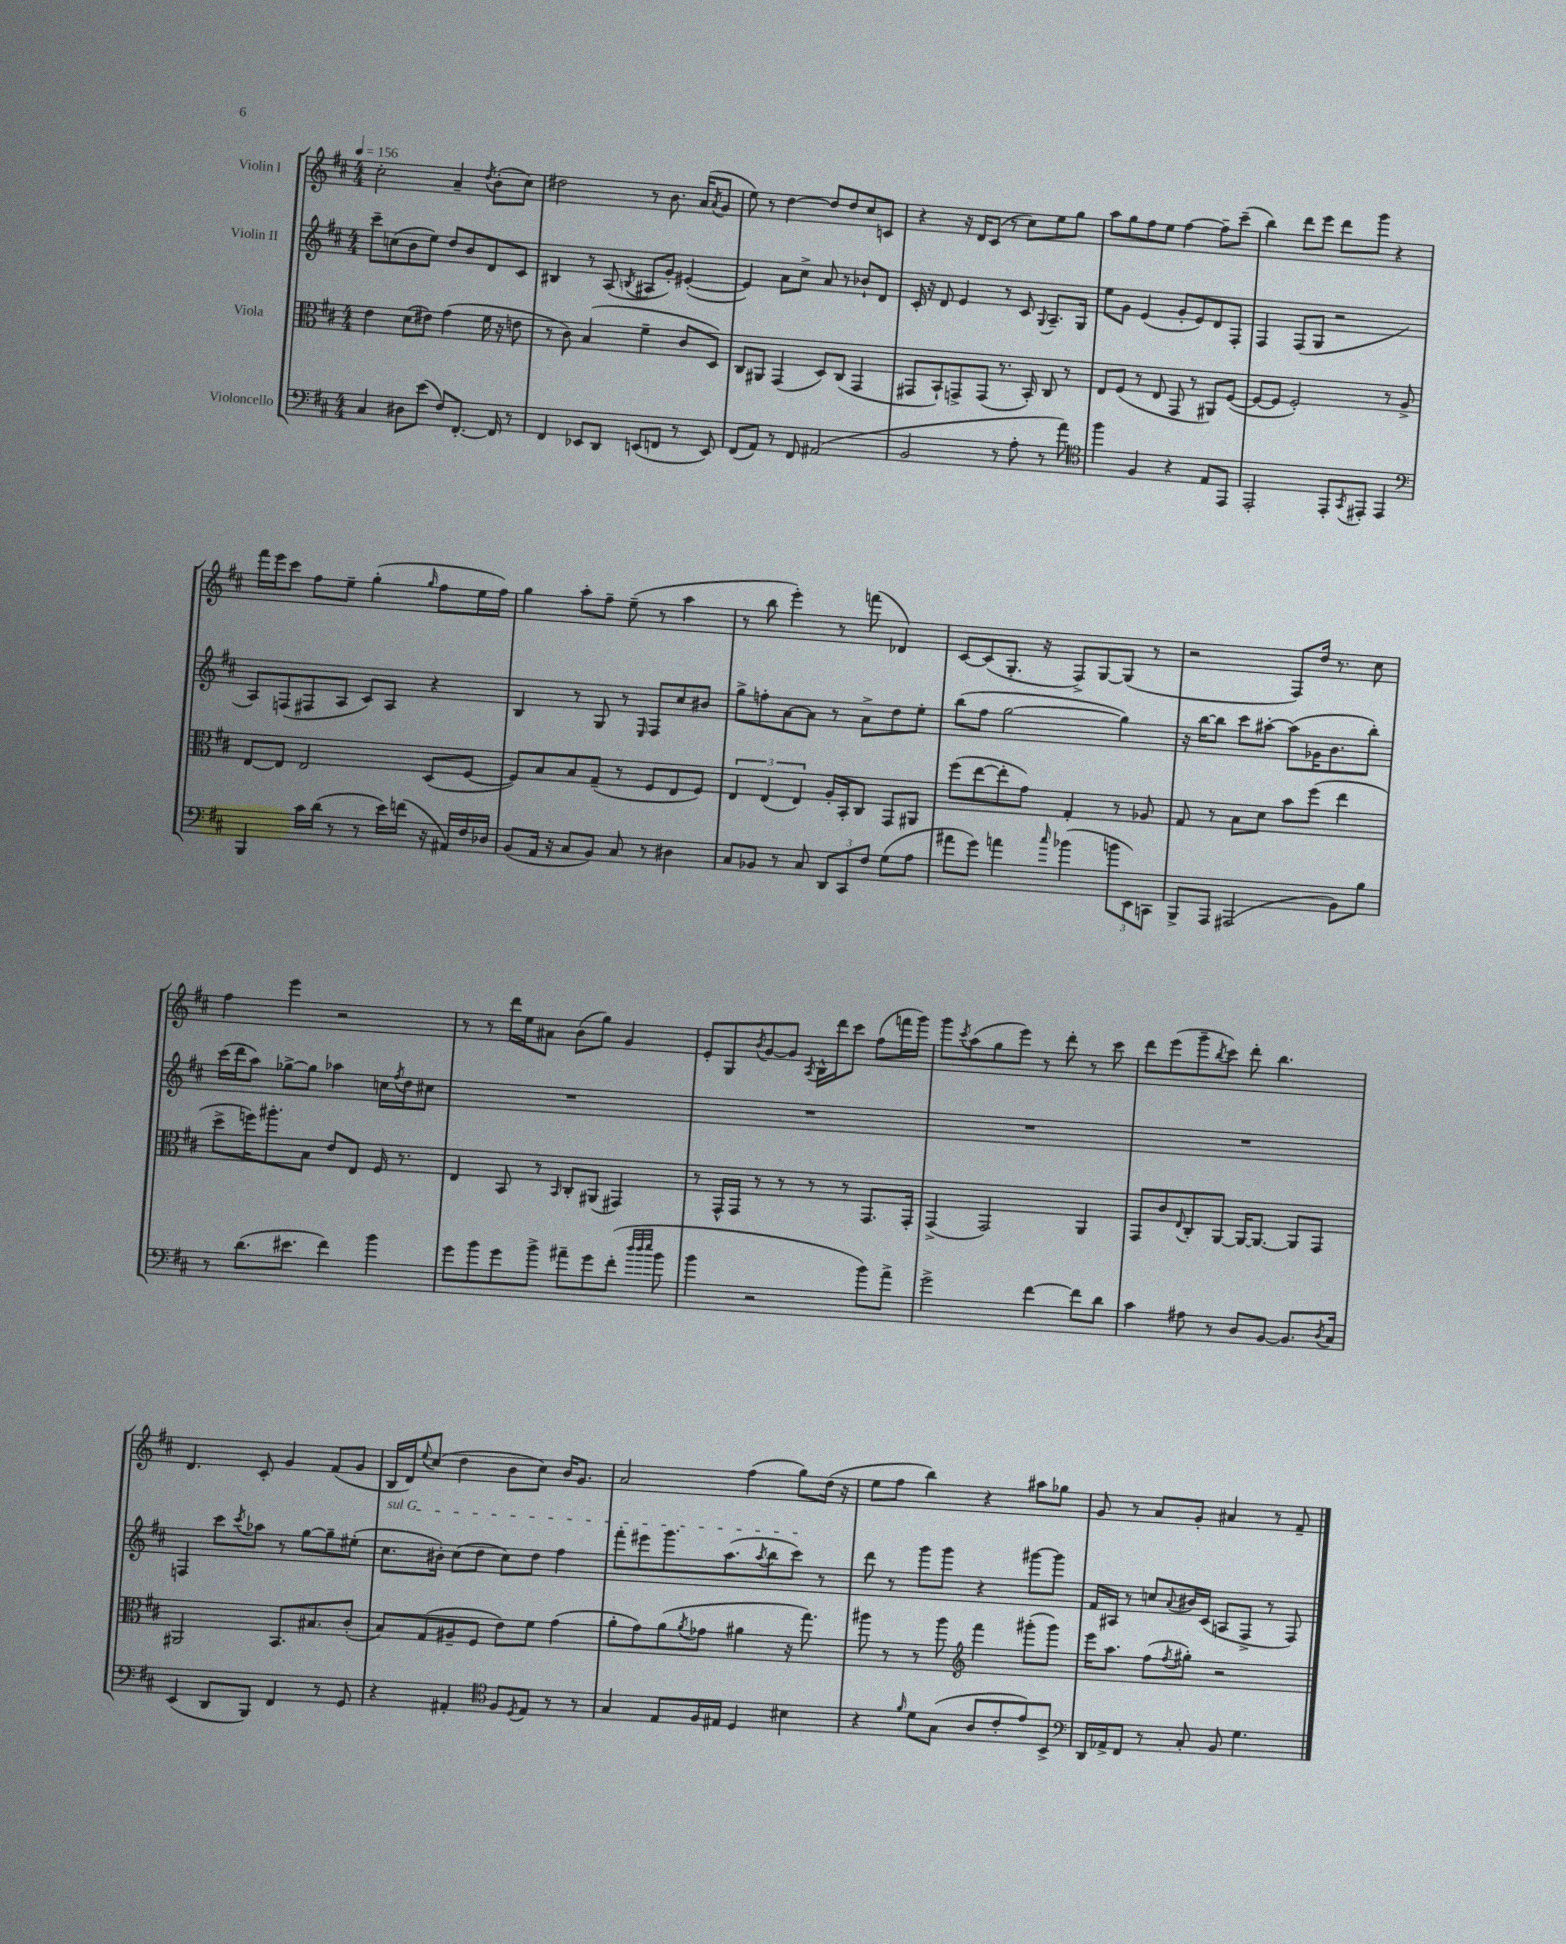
<<
\new StaffGroup <<
\new Staff = "s0" \with { instrumentName = "Violin I" } {
    \clef treble \key d \major \numericTimeSignature \time 4/4 \tempo 4 = 156
    cis''2-. a'4-- \acciaccatura { d''8 } b'8-.( cis''8) |
    dis''2 r8 b'8. a'16( \acciaccatura { a'8 } g'8 |
    e''8) r8 d''4~ d''8 d''8 cis''8 c'8 |
    r4 r16 d'16 cis'8( r8 cis''8) e''8 g''8 |
    a''8 g''8 fis''8 e''8 fis''4~ fis''8-- cis'''8--( |
    b''4) d'''8 e'''8 d'''8 g'''8 r4 |
    fis'''16 e'''16 cis'''8 fis''8 e''8-- g''4-.( \grace { g''16 } fis''8 e''16 fis''16) |
    g''4 a''8-. fis''8-- e''8--( r8 a''4 |
    r8 b''8 e'''4-.) r8 f'''8( des'4) |
    cis'8~ cis'8( g8.-. r16 fis8->) g8~ g8( r8 |
    r2 fis8) d''16 r8. cis''8 |
    fis''4 e'''4 r2 |
    r8 r8 d'''16 e''16 ais'8 b'8( g''8) g'4 |
    e'8-. g8 \acciaccatura { b'8 } g'8~ g'8 \acciaccatura { a8 } b16-^ d'''16 cis'''8 fis''8( f'''16 g'''16) |
    g'''8 \acciaccatura { cis'''8 } a''8( g''8 e'''8) r8 d'''8-. r8 cis'''8 |
    d'''8 e'''8( g'''8-- \acciaccatura { b''8 } cis'''8) d'''8-. b''4. |
    d'4. cis'8-. g'4 fis'8( g'8 |
    b16 d'16) \appoggiatura { e''8 } cis''8( d''4 b'8 cis''8) b'16 g'8. |
    a'2 fis''4( g''8) d''16( r16 |
    e''8 fis''8 b''4) r4 ais''8 ges''8 |
    g'8 r8 a'8 g'8-. ais'4 r8 fis'8-- \bar "|." |
}
\new Staff = "s1" \with { instrumentName = "Violin II" } {
    \clef treble \key d \major \numericTimeSignature \time 4/4
    cis'''8-- c''8( b'8 e''8) d''8 b'8 d'8 cis'8 |
    bis4 r8 a8( \acciaccatura { b8 } ais8 g'8-.) eis'4~-.( |
    eis'4) a'8 cis''8-> a'8 r8 bes'8-! d'8 |
    cis'16-. r16 d'8 e'4 r8 cis'8 \appoggiatura { g8 } a8.-- g16 |
    e''8 g'8 e'4( g'8-. e'8) d'8 fis8-. |
    fis4 fis8( g8 r2 |
    a8) f8( fis8 a8 cis'8) a8 r4 |
    b4 r8 g8 r8 \grace { e16 } fis8 cis''8 bis'8 |
    g''8-> f''8-. a'8~ a'8 r8 a'8-> d''8 e''8-. |
    b''8( fis''8 g''2~ g''4) |
    r16 b''16~ b''8 cis'''8 ais''8~-. ais''8( ges'16 b'8. b''8-.) |
    cis'''16( d'''16 a''8) ges''8~-> ges''8 aes''4 c''16 \acciaccatura { fis''8 } d''16 cis''8 |
    R1 |
    R1 |
    R1 |
    R1 |
    f4 cis'''8 \acciaccatura { cis'''8 } aes''8 r8 g''8~ g''8-- eis''8-.( |
    \once \override TextSpanner.bound-details.left.text = \markup { \italic "sul G" } cis''8.\startTextSpan bis'16-.) cis''8( d''8 cis''8) d''8 fis''4 |
    fis'''8-. eis'''8 g'''8. a''8.( \acciaccatura { a''8 } b''8 cis'''8\stopTextSpan) r8 |
    d'''8 r8 g'''8 g'''8 r4 gis'''8~ gis'''8 |
    fis'16 ais16 r8 c''8 \appoggiatura { a'8 } bis'16 cis'16( a8 fis8-> r8 fis8) \bar "|." |
}
\new Staff = "s2" \with { instrumentName = "Viola" } {
    \clef alto \key d \major \numericTimeSignature \time 4/4
    e'4 d'8( eis'8) g'4( fis'16 r16 e'8 |
    r8 cis'8) b4( fis'4-- cis'8 d8) |
    cis8 ais,8 g,4( d8) cis8( g,4 |
    gis,8 b,8-!) g,8-> g,8( r8. b,16-.) cis8 r8 |
    e8 fis8( r8 e8 g,8 r8 ais,8) fis8~( |
    fis8~ fis8 fis2-.) r8 a8-> |
    e8~ e8 e2 d8( fis8~ |
    fis8) b8 b8 g8--( r8 fis8 e8 fis8) |
    \tuplet 3/2 { e4 e4( e4) } a16-. b,16-. cis8 g,8 ais,8 |
    fis''8( e''8~ e''8-. g'8) g4-. r8 aes8 |
    g8 r8 b8 d'8 b'8 fis''8( e''4 |
    d''8-> f''16) ais''8.-. b8 e'8 e8 fis16 r8. |
    e4 b,8 r8 \grace { b,16 } cis8-. ais,8( gis,4) |
    r8 g,16-^ g,16 r8 r8 r8 r8 g,8. g,16-. |
    g,4->( g,2) a,4 |
    g,8 cis'8 \appoggiatura { e8 } cis8-. a,8~ a,16~ a,8.~ a,8 g,8 |
    ais,2 b,8. bis8. cis'8-.( |
    b8) g8( ais8-- fis8 e'8) fis'8 g'4( |
    a'8-. g'8) a'8( \acciaccatura { a'8 } ges'8 ais'4 r16 g''8.) |
    ais''8 r8 r8 ais''8 \clef treble fis'''4 gis'''8-.( gis'''8) |
    e'''16 a''8. fis''8( \acciaccatura { fis''8 } gis''8-.) r2 \bar "|." |
}
\new Staff = "s3" \with { instrumentName = "Violoncello" } {
    \clef bass \key d \major \numericTimeSignature \time 4/4
    cis4 dis8 e'8( fis8) fis,8.~-. fis,16 r8 |
    fis,4 ees,8 d,8 e,8( f,8 r8 e,8) |
    fis,8( a,8) r8 fis,8 ais,2( |
    b,2 r8 a8-. r8 a'8) |
    \clef tenor fis''4 fis4 r4 e8 e,8 |
    e,2-. e,8-. \acciaccatura { g,8 } eis,8-. eis,4 |
    \clef bass b,,4 cis'16 d'16( r8 r8 e'16) f'16( r16 ais,16) fis16 des16 |
    b,8( a,16 r16 cis8 b,8) cis8 r8 dis4 |
    cis8 bes,8 r8 cis8 \tuplet 3/2 { d,8 cis,8 fis8 } g8( a8 |
    ais'8 g'8) a'4 \grace { cis''16 } bes'4( \tuplet 3/2 { b'8 e,8) c,8 } |
    b,,8-> a,,8 ais,,2( b,8) b8 |
    r8 d'8.( eis'8. fis'4) b'4 |
    g'8 b'8 g'8 b'8-> ais'8-- g'8 fis'8-.( \grace { d''32 d''32 e''32 } b'8 |
    b'4 r2 b'8) a'8-> |
    g'2-> fis'4~ fis'8 d'8 |
    cis'4 ais8 r8 d8 b,8~ b,8. \acciaccatura { d8 } cis16 |
    e,4( d,8 b,,8) fis,4 r8 g,8 |
    r4 ais,4-. \clef tenor fis8 \acciaccatura { d8 } e8 r8 r8 |
    g4 e8 fis16 eis16 d4 bis4 |
    r4 \grace { fis'16 } d'8 g8( a8 cis'8-. e'8) b,8-> |
    \clef bass d,16 aes,16-> fis,8 r8 cis8-. b,8 g4. \bar "|." |
}
>>
>>
\layout { \context { \Score \remove "Bar_number_engraver" } }
